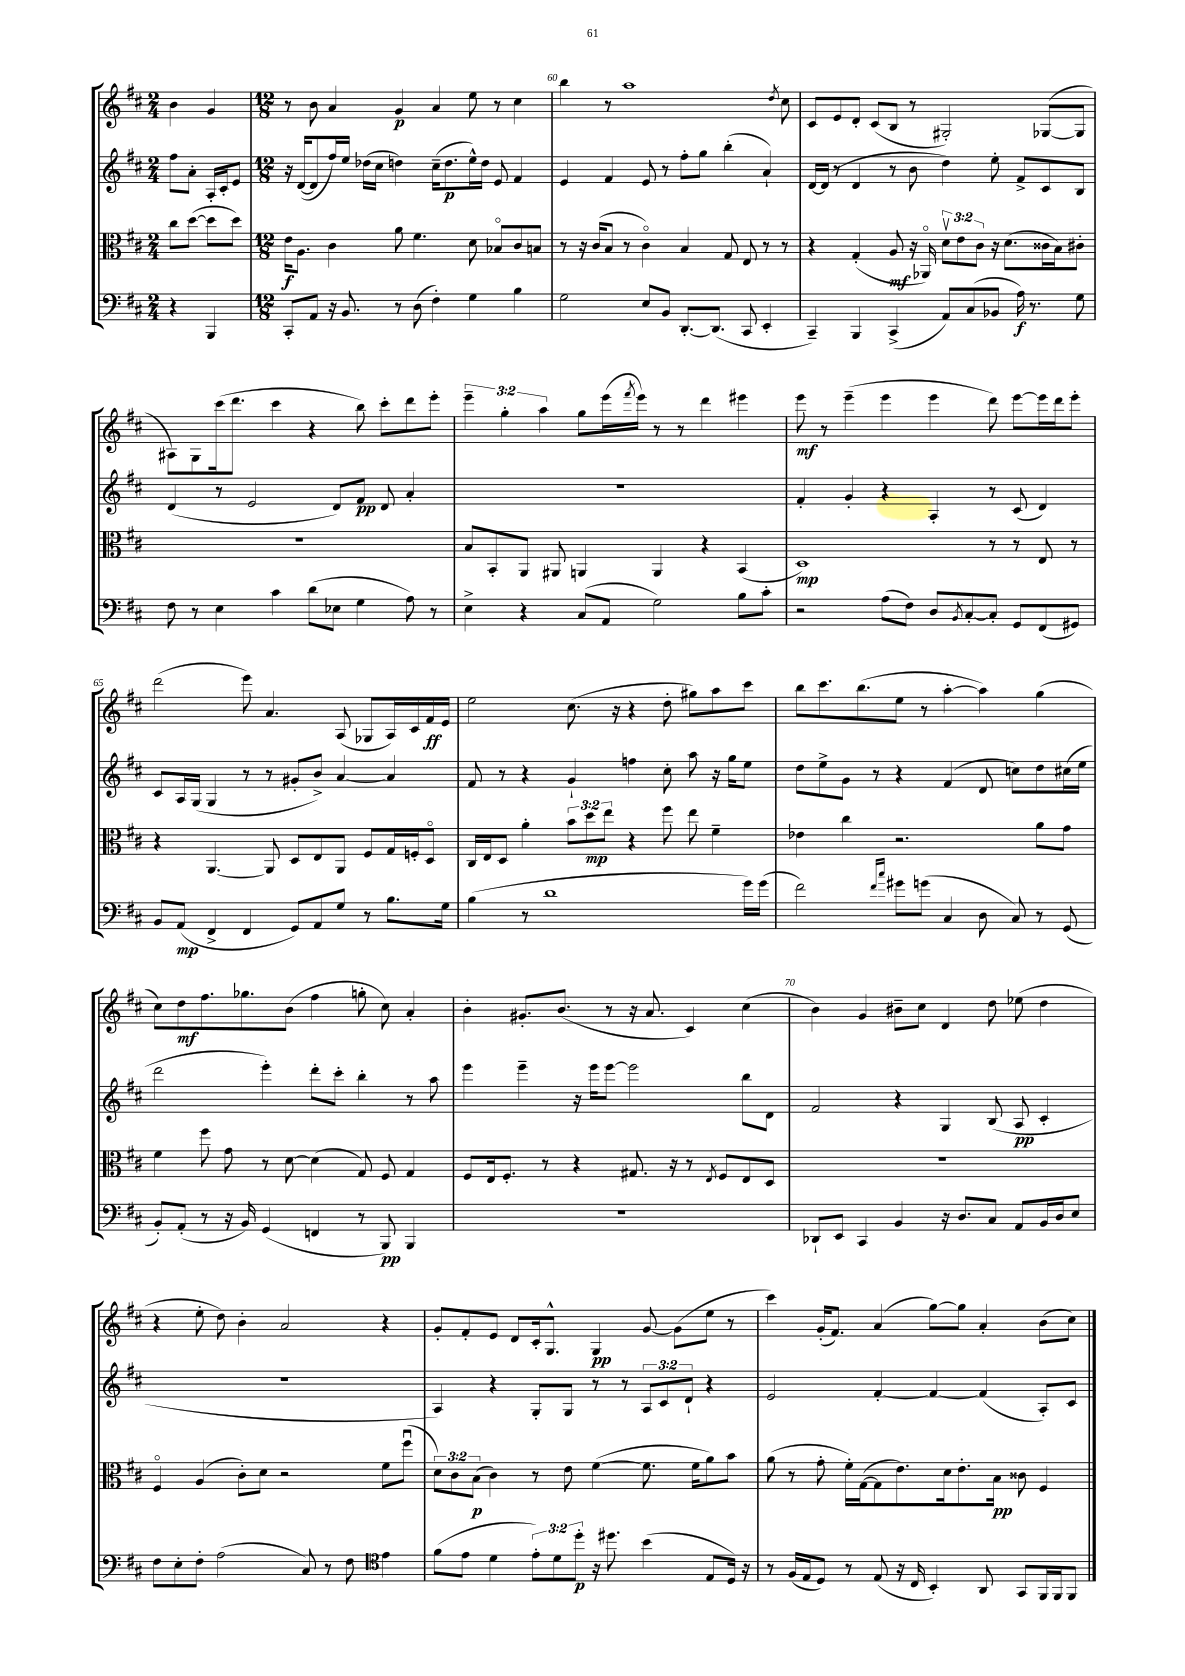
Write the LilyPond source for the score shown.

<<
\new StaffGroup <<
\new Staff = "s0" {
    \clef treble \key d \major \numericTimeSignature \time 2/4 \override Staff.TupletNumber.text = #tuplet-number::calc-fraction-text
    b'4 g'4 |
    \numericTimeSignature \time 12/8 r8 b'8 a'4 g'4\p a'4 e''8 r8 cis''4 |
    b''4 r8 a''1 \acciaccatura { d''8 } cis''8 |
    cis'8 e'8 d'8-. cis'8( b8 r8 gis2-.) ges8~( ges8 |
    ais8) g8 cis'''16( d'''8. cis'''4 r4 b''8) cis'''8-. d'''8 e'''8-. |
    \tuplet 3/2 { e'''4-- g''4-. a''4 } g''8 e'''16( \acciaccatura { fis'''8 } e'''16) r8 r8 d'''4 eis'''4 |
    e'''8\mf r8 e'''4--( e'''4 e'''4 d'''8) e'''8~ e'''16 d'''16 e'''8-. |
    d'''2( e'''8) a'4. a8( ges8 a16) cis'16 fis'16\ff e'16 |
    e''2 cis''8.( r16 r4 d''8-. gis''8) a''8 cis'''8 |
    b''8 cis'''8. b''8.( e''8 r8 a''4~-. a''4) g''4( |
    cis''8) d''8\mf fis''8. ges''8. b'8( fis''4 g''8-. cis''8) a'4-. |
    b'4-. gis'8.-. b'8.( r8 r16 a'8. cis'4) cis''4( |
    b'4) g'4 bis'8-- cis''8 d'4 d''8 ees''8( d''4 |
    r4 e''8-. d''8) b'4-. a'2 r4 |
    g'8-. fis'8-. e'8 d'8 cis'16-. g8.-^ g4\pp g'8~ g'8( e''8 r8 |
    cis'''4) g'16-.( fis'8.) a'4( g''8~) g''8 a'4-. b'8( cis''8) \bar "|." |
}
\new Staff = "s1" {
    \clef treble \key d \major \numericTimeSignature \time 2/4 \override Staff.TupletNumber.text = #tuplet-number::calc-fraction-text
    fis''8 a'8-. a16-. cis'16-. e'8 |
    \numericTimeSignature \time 12/8 r16 d'16~( d'8 fis''16) e''16 des''16( cis''16 d''4) cis''16--( d''8.\p e''16-^) d''16 e'8 fis'4 |
    e'4 fis'4 e'8 r8 fis''8-. g''8 b''4-.( a'4-!) |
    d'16~ d'16( r8 d'4 r8 b'8 d''4) e''8-. fis'8-> cis'8 b8 |
    d'4( r8 e'2 d'8) fis'8\pp d'8 a'4-. |
    R1. |
    fis'4-. g'4-. r4 a4-. r8 cis'8( d'4) |
    cis'8 a16 g16( g4 r8 r8 gis'8-. b'8->) a'4~ a'4 |
    fis'8 r8 r4 g'4-! f''4 cis''8-. a''8 r16 g''16 e''8 |
    d''8 e''8-> g'8 r8 r4 fis'4( d'8 c''8) d''8 cis''16( e''16 |
    d'''2 e'''4-.) d'''8-. cis'''8-. b''4-. r8 a''8 |
    e'''4 e'''4-- r16 e'''16 e'''8~ e'''2 b''8 d'8 |
    fis'2 r4 g4 b8( a8\pp cis'4-. |
    R1. |
    a4) r4 g8-. g8 r8 r8 \tuplet 3/2 { a8 cis'8 d'8-! } r4 |
    e'2 fis'4~-. fis'4~ fis'4( a8-.) cis'8 \bar "|." |
}
\new Staff = "s2" {
    \clef alto \key d \major \numericTimeSignature \time 2/4 \override Staff.TupletNumber.text = #tuplet-number::calc-fraction-text
    cis''8 d''8~( d''8 d''8) |
    \numericTimeSignature \time 12/8 e'16\f a8. cis'4 a'8 fis'4. d'8 bes8\flageolet cis'8 b8 |
    r8 r16 cis'16( b8 r8 cis'4\flageolet) b4 g8 e8 r8 r8 |
    r4 g4-.( a8\mf r16 aes,16\flageolet) \tuplet 3/2 { d'8\upbow e'8 cis'8 } r16 d'8.( cisis'16 b16) cis'8-. |
    R1. |
    b8 b,8-. a,8 ais,8 a,4 a,4 r4 b,4( |
    d1\mp) r8 r8 e8 r8 |
    r4 a,4.~ a,8 d8 e8 a,8 fis8 g16 f16-. d8\flageolet |
    cis16 e16 d8 a'4-. \tuplet 3/2 { b'8 d''8\mp e''8 } r4 fis''8 e''8 fis'4-- |
    ees'4 cis''4 r2. a'8 g'8 |
    fis'4 fis''8 g'8 r8 d'8~ d'4( g8) fis8 g4 |
    fis8 e16 fis8.-. r8 r4 gis8. r16 r8 \acciaccatura { e8 } fis8 e8 d8 |
    R1. |
    fis4\flageolet a4( cis'8-.) d'8 r2 fis'8 fis''8\downbow( |
    \tuplet 3/2 { d'8) cis'8 b8\p( } cis'4) r8 e'8 fis'4~( fis'8. fis'16 a'8) b'8 |
    a'8( r8 g'8-. fis'16-.) g16~( g8 e'8.) d'16 e'8.-. b16\pp cisis'8 fis4 \bar "|." |
}
\new Staff = "s3" {
    \clef bass \key d \major \numericTimeSignature \time 2/4 \override Staff.TupletNumber.text = #tuplet-number::calc-fraction-text
    r4 b,,4 |
    \numericTimeSignature \time 12/8 cis,8-. a,8 r16 b,8. r8 d8( fis4-.) g4 b4 |
    g2 e8 b,8 d,8.~-. d,8.( cis,8 e,4-. |
    cis,4--) b,,4 cis,4->( a,8) cis8( bes,8 a16\f) r8. g8 |
    fis8 r8 e4 cis'4 d'8( ees8 g4 a8) r8 |
    e4-> r4 cis8( a,8 g2) b8 cis'8-. |
    r2 a8( fis8) d8 \acciaccatura { b,8 } cis8~-. cis8-. g,8 fis,8( gis,8) |
    b,8 a,8\mp( fis,4-> fis,4 g,8) a,8 g8 r8 b8. g16 |
    b4( r8 d'1 g'16) g'16( |
    fis'2) \grace { fis'16 cis''16 } gis'8 g'8( cis4 d8 cis8) r8 g,8( |
    b,8-.) a,8-.( r8 r16 b,16) g,4( f,4 r8 b,,8\pp) b,,4 |
    R1. |
    des,8-! e,8 cis,4 b,4 r16 d8. cis8 a,8 b,16 d16 e8 |
    fis8 e8-. fis8-. a2( cis8) r8 fis8 \clef tenor e'4 |
    fis'8( e'8 d'4 \tuplet 3/2 { e'8-.) d'8 d''8-.\p } r16 dis''8. b'4( e8 d16) r16 |
    r8 fis16( e16 d8) r8 e8( r16 cis16 b,4-.) a,8 g,8 fis,16 fis,16 fis,8 \bar "|." |
}
>>
>>
\layout { \context { \Score currentBarNumber = #58 \override BarNumber.break-visibility = ##(#f #t #t) barNumberVisibility = #(every-nth-bar-number-visible 5) } }
